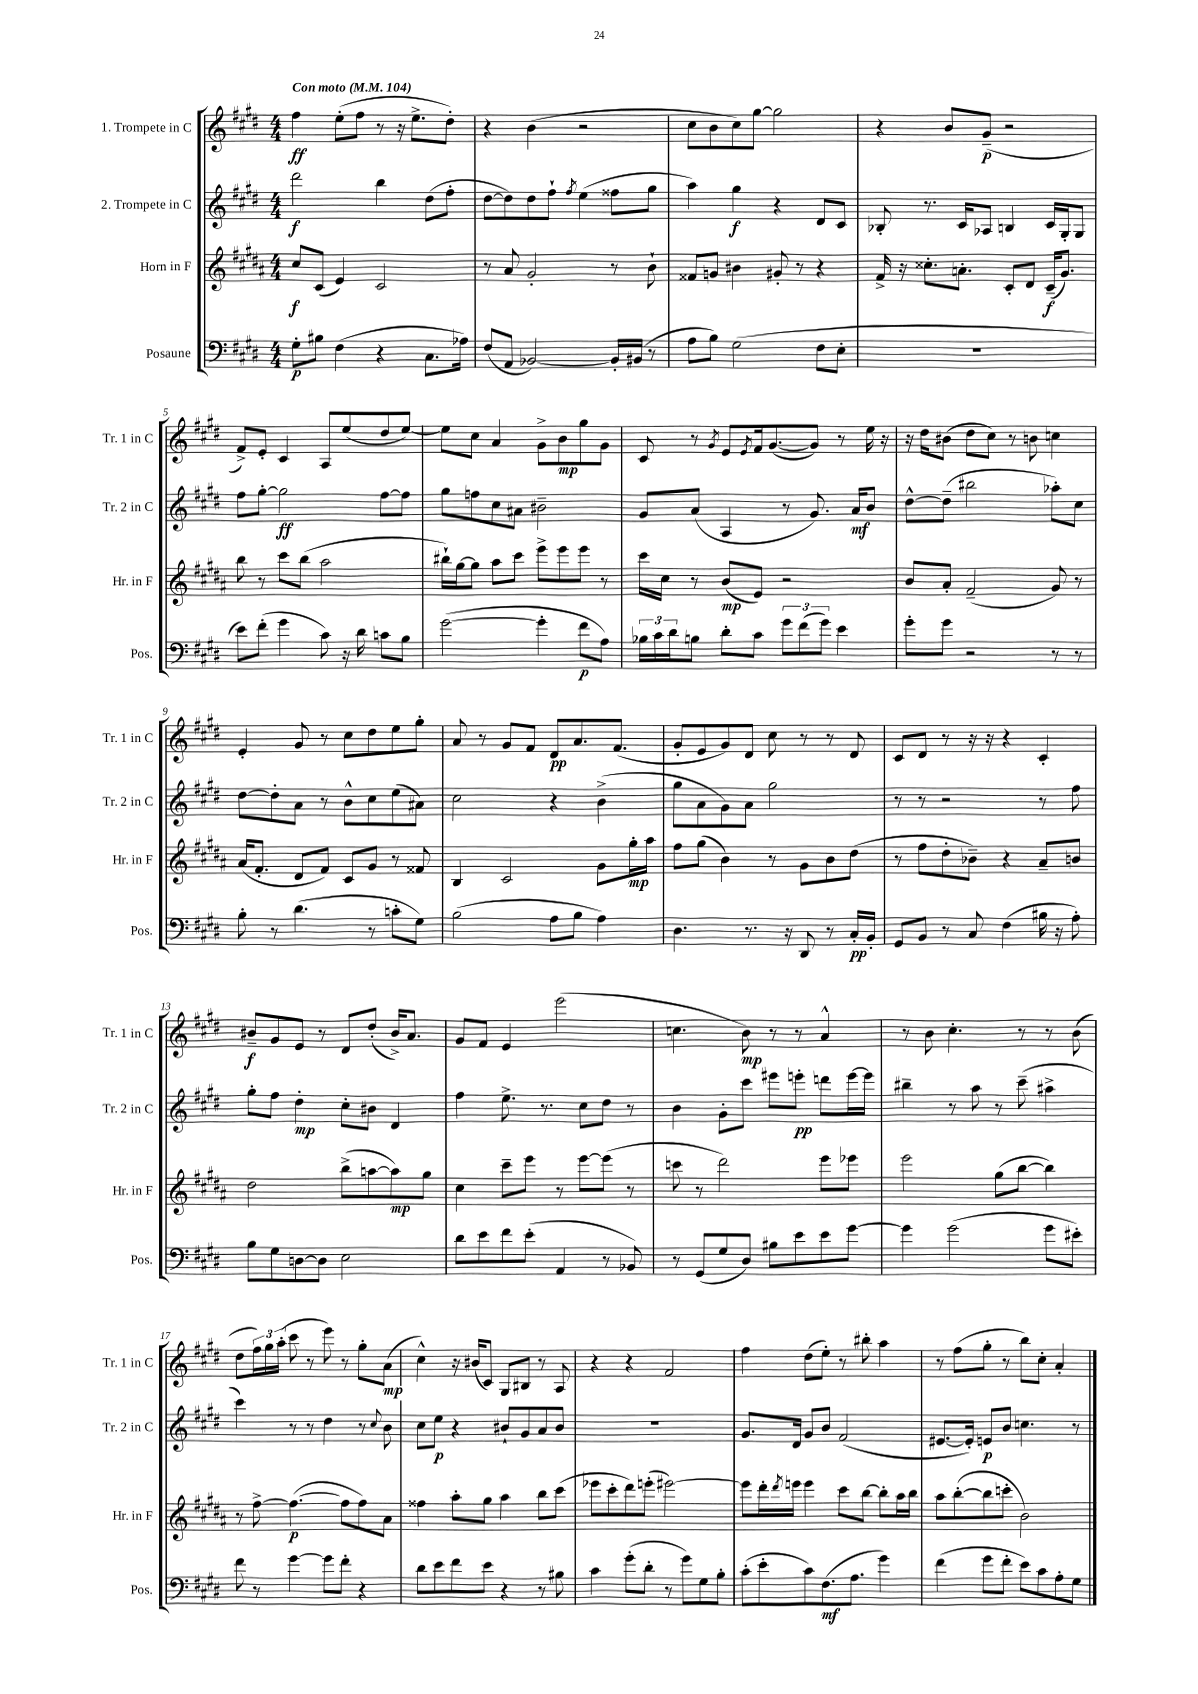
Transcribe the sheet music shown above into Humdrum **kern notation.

**kern	**dynam	**kern	**dynam	**kern	**dynam	**kern	**dynam
*part4	*part4	*part3	*part3	*part2	*part2	*part1	*part1
*staff4	*staff4	*staff3	*staff3	*staff2	*staff2	*staff1	*staff1
*I"Posaune	*	*I"Horn in F	*	*I"2. Trompete in C	*	*I"1. Trompete in C	*
*I'Pos.	*	*I'Hr. in F	*	*I'Tr. 2 in C	*	*I'Tr. 1 in C	*
*clefF4	*	*clefG2	*	*clefG2	*	*clefG2	*
*k[f#c#g#d#]	*	*k[f#c#g#d#a#]	*	*k[f#c#g#d#]	*	*k[f#c#g#d#]	*
*M4/4	*	*M4/4	*	*M4/4	*	*M4/4	*
*MM104	*	*MM104	*	*MM104	*	*MM104	*
=1	=1	=1	=1	=1	=1	=1	=1
!	!	!	!	!	!	!LO:TX:a:B:t=Con moto	!
8G#'\L	p	8cc#/L	f	2ddd#\	f	4ff#\	ff
8B#X\J	.	(8c#/J	.	.	.	.	.
(4F#\	.	4e/)	.	.	.	(8ee'\L	.
.	.	.	.	.	.	8ff#\J	.
4r	.	2c#/	.	4bb\	.	8r	.
.	.	.	.	.	.	16r	.
.	.	.	.	.	.	8.ee^\L	.
8.C#\L	.	.	.	(8dd#\L	.	.	.
.	.	.	.	8ff#'\J	.	8dd#'\J)	.
16A-X\Jk)	.	.	.	.	.	.	.
=2	=2	=2	=2	=2	=2	=2	=2
(8F#/L	.	8r	.	[8dd#\L	.	4r	.
8AA/J	.	8a#/	.	8dd#\])	.	.	.
[2BB-X/)	.	2g#'/	.	8dd#\	.	(4b\	.
.	.	.	.	8ff#`\J	.	.	.
.	.	.	.	8qff#/	.	.	.
.	.	.	.	(4ee\	.	2r	.
16BB-'/LL]	.	8r	.	8ff##X\L	.	.	.
(16BB#X/JJ	.	.	.	.	.	.	.
8r	.	8b`\	.	8gg#\J	.	.	.
=3	=3	=3	=3	=3	=3	=3	=3
8A\L	.	8f##X/L	.	4aa\)	.	8cc#\L	.
8B\J)	.	8gn/J	.	.	.	8b\	.
(2G#\	.	4b#X\	.	4gg#\	f	8cc#\)	.
.	.	.	.	.	.	[8gg#\J	.
.	.	8g#X'/	.	4r	.	2gg#\]	.
.	.	8r	.	.	.	.	.
8F#\L	.	4r	.	8d#/L	.	.	.
8E'\J	.	.	.	8c#/J	.	.	.
=4	=4	=4	=4	=4	=4	=4	=4
1r	.	16f#^/	.	8B-X'/	.	4r	.
.	.	16r	.	.	.	.	.
.	.	8.cc##X'\L	.	8.r	.	.	.
.	.	.	.	.	.	8b/L	.
.	.	8.an'\J	.	16c#/KL	.	.	.
.	.	.	.	8A-X/J	.	(8g#~/J	p
.	.	8c#'/L	.	4Bn/	.	2r	.
.	.	8d#/J	.	.	.	.	.
.	.	(16c#~/KL	f	16c#/LL	.	.	.
.	.	8.g#/J)	.	16G#'/J	.	.	.
.	.	.	.	8G#/J	.	.	.
!!LO:LB:g=z
=5	=5	=5	=5	=5	=5	=5	=5
8e\L)	.	8bb\	.	8ff#\L	.	8f#^/L)	.
(8f#'\J	.	8r	.	[8gg#'\J	.	8e'/J	.
4g#\	.	8ccc#\L	.	2gg#\]	ff	4c#/	.
.	.	(8bb\J	.	.	.	.	.
8c#\)	.	2aa#\	.	.	.	8A/L	.
16r	.	.	.	.	.	(8ee/	.
16d#\	.	.	.	.	.	.	.
8cn\L	.	.	.	[8ff#\L	.	8dd#/	.
8B\J	.	.	.	8ff#\J]	.	[8ee/J)	.
=6	=6	=6	=6	=6	=6	=6	=6
([2g#\	.	16bb#X`\LL)	.	8gg#\L	.	8ee\L]	.
.	.	[16gg#\J	.	.	.	.	.
.	.	8gg#\J]	.	8ffn\	.	8cc#\J	.
.	.	8aa#\L	.	8cc#\	.	4a/	.
.	.	8ccc#\J	.	8a#X\J	.	.	.
4g#'\]	.	8eee^\L	.	2b#X~\	.	8g#^\L	.
.	.	8eee\	.	.	.	8b\	mp
8f#\L	p	8eee\J	.	.	.	8gg#\	.
8A\J)	.	8r	.	.	.	8g#\J	.
=7	=7	=7	=7	=7	=7	=7	=7
24B-X\LL	.	16ccc#\LL	.	8g#/L	.	8c#/	.
24c#\	.	.	.	.	.	.	.
.	.	16cc#\JJ	.	.	.	.	.
24d#\J	.	.	.	.	.	.	.
8Bn\J	.	8r	.	(8a/J	.	8r	.
.	.	.	.	.	.	8qg#/	.
8d#'\L	.	(8b/L	mp	4A/	.	8e/L	.
.	.	.	.	.	.	8qe/	.
8c#\J	.	8e/J)	.	.	.	16f#/k	.
.	.	.	.	.	.	([8.g#/	.
12g#\L	.	2r	.	8r	.	.	.
(12f#\	.	.	.	.	.	.	.
.	.	.	.	8.g#/)	.	8g#/J])	.
12g#\J)	.	.	.	.	.	.	.
4e\	.	.	.	.	.	8r	.
.	.	.	.	16a/KL	mf	.	.
.	.	.	.	8b/J	.	16ee\	.
.	.	.	.	.	.	16r	.
=8	=8	=8	=8	=8	=8	=8	=8
8g#'\L	.	8b/L	.	[8dd#^^\L	.	16r	.
.	.	.	.	.	.	16dd#\KL	.
8g#\J	.	8a#'/J	.	(8dd#~\J]	.	(8b#X\J	.
2r	.	(2f#~/	.	2bb#X\	.	8dd#\L	.
.	.	.	.	.	.	8cc#\J)	.
.	.	.	.	.	.	8r	.
.	.	.	.	.	.	8bn\	.
8r	.	8g#/)	.	8aa-X'\L)	.	4ccn\	.
8r	.	8r	.	8cc#\J	.	.	.
!!LO:LB:g=z
=9	=9	=9	=9	=9	=9	=9	=9
8B'\	.	(16a#/KL	.	[8dd#\L	.	4e'/	.
.	.	8.f#'/J	.	.	.	.	.
8r	.	.	.	8dd#'\]	.	.	.
(4.d#\	.	8d#/L	.	8a\J	.	8g#/	.
.	.	8f#/J)	.	8r	.	8r	.
.	.	8c#/L	.	8b^^\L	.	8cc#\L	.
8r	.	8g#/J	.	8cc#\	.	8dd#\	.
8cn'\L	.	8r	.	(8ee\	.	8ee\	.
8G#\J)	.	8f##X/	.	8a#X\J)	.	8gg#'\J	.
=10	=10	=10	=10	=10	=10	=10	=10
(2B\	.	4B/	.	2cc#\	.	8a/	.
.	.	.	.	.	.	8r	.
.	.	2c#/	.	.	.	8g#/L	.
.	.	.	.	.	.	8f#/J	.
8A\L	.	.	.	4r	.	8d#/L	pp
8B\J	.	.	.	.	.	8.a/	.
4A\)	.	8g#\L	.	(4b^\	.	.	.
.	.	.	.	.	.	(8.f#/J	.
.	.	16gg#'\L	mp	.	.	.	.
.	.	16aa#\JJ	.	.	.	.	.
=11	=11	=11	=11	=11	=11	=11	=11
4.D#\	.	8ff#\L	.	8gg#\L	.	8g#'/L	.
.	.	(8gg#\J	.	8a\	.	8e/	.
.	.	4b\)	.	8g#\)	.	8g#/)	.
8.r	.	.	.	8a\J	.	8d#/J	.
.	.	8r	.	2gg#\	.	8cc#\	.
16r	.	.	.	.	.	.	.
8DD#/	.	8g#\L	.	.	.	8r	.
8r	.	8b\	.	.	.	8r	.
16C#'/LL	pp	(8dd#\J	.	.	.	8d#/	.
16BB'/JJ	.	.	.	.	.	.	.
=12	=12	=12	=12	=12	=12	=12	=12
8GG#/L	.	8r	.	8r	.	8c#/L	.
8BB/J	.	8ff#\L	.	8r	.	8d#/J	.
8r	.	8dd#'\	.	2r	.	8r	.
8C#/	.	8b-X~\J)	.	.	.	16r	.
.	.	.	.	.	.	16r	.
(4F#\	.	4r	.	.	.	4r	.
16B#X\	.	8a#~/L	.	8r	.	4c#'/	.
16r	.	.	.	.	.	.	.
8A'\)	.	8bn/J	.	8ff#\	.	.	.
!!LO:LB:g=z
=13	=13	=13	=13	=13	=13	=13	=13
8B\L	.	2dd#\	.	8gg#'\L	.	8b#X~/L	f
8G#\	.	.	.	8ff#\J	.	8g#/	.
[8Dn\	.	.	.	4dd#'\	mp	8e/J	.
8D\J]	.	.	.	.	.	8r	.
2E\	.	(8bb^\L	.	8cc#'\L	.	8d#/L	.
.	.	[8aan\	.	8b#X\J	.	(8dd#'/J	.
.	.	8aa\])	mp	4d#/	.	16b#^/KL)	.
.	.	.	.	.	.	8.a/J	.
.	.	8gg#\J	.	.	.	.	.
=14	=14	=14	=14	=14	=14	=14	=14
8d#\L	.	4cc#\	.	4ff#\	.	8g#/L	.
8e\	.	.	.	.	.	8f#/J	.
8f#\	.	8ccc#~\L	.	8.ee^\	.	4e/	.
(8e'\J	.	8eee\J	.	.	.	.	.
.	.	.	.	8.r	.	.	.
4AA/	.	8r	.	.	.	(2eee\	.
.	.	[8eee\L	.	8cc#\L	.	.	.
8r	.	(8eee\J]	.	8dd#\J	.	.	.
8BB-X/)	.	8r	.	8r	.	.	.
=15	=15	=15	=15	=15	=15	=15	=15
8r	.	8cccn\	.	4b\	.	4.ccn\	.
(8GG#/L	.	8r	.	.	.	.	.
8G#/	.	2ddd#\)	.	8g#'\L	.	.	.
8D#/J)	.	.	.	8ccc#\J	.	8b\)	mp
8B#X\L	.	.	.	8eee#X\L	.	8r	.
8e\	.	.	.	8eeen'\J	pp	8r	.
8e\	.	8eee\L	.	8dddn\L	.	4a^^/	.
[8g#\J	.	8eee-X\J	.	[16eee\L	.	.	.
.	.	.	.	16eee\JJ]	.	.	.
=16	=16	=16	=16	=16	=16	=16	=16
4g#\]	.	2eee\	.	4bb#X~\	.	8r	.
.	.	.	.	.	.	8b\	.
(2g#\	.	.	.	8r	.	4.cc#'\	.
.	.	.	.	8aa\	.	.	.
.	.	(8gg#\L	.	8r	.	.	.
.	.	[8bb\J	.	(8ccc#~\	.	8r	.
8g#\L	.	4bb\])	.	4aa#X^\	.	8r	.
8e#X'\J)	.	.	.	.	.	(8b\	.
!!LO:LB:g=z
=17	=17	=17	=17	=17	=17	=17	=17
8f#\	.	8r	.	4ccc#\)	.	8dd#\L	.
8r	.	[8ff#^\	.	.	.	24ff#\L)	.
.	.	.	.	.	.	24gg#\	.
.	.	.	.	.	.	(24aa'\JJ	.
[4g#\	.	(4.ff#\_	p	8r	.	8ccc#\	.
.	.	.	.	8r	.	8r	.
8g#\L]	.	.	.	4dd#\	.	8eee\)	.
8f#'\J	.	8ff#\L]	.	.	.	8r	.
4r	.	8ff#\)	.	8r	.	8gg#'\L	.
.	.	.	.	8qqcc#/	.	.	.
.	.	8a#\J	.	8b\	.	(8a\J	mp
=18	=18	=18	=18	=18	=18	=18	=18
8d#\L	.	4ff##X\	.	8cc#\L	.	4cc#^^\)	.
8e\	.	.	.	8ee\J	p	.	.
8f#\	.	8aa#'\L	.	4r	.	16r	.
.	.	.	.	.	.	(16b#X/KL	.
8e\J	.	8gg#\J	.	.	.	8c#/J)	.
4r	.	4aa#\	.	8b#X`/L	.	8G#/L	.
.	.	.	.	8g#/	.	8B#X/J	.
8r	.	8bb\L	.	8a/	.	8r	.
8B#X\	.	(8ccc#\J	.	8b#/J	.	8A/	.
=19	=19	=19	=19	=19	=19	=19	=19
4c#\	.	8eee-X\L	.	1r	.	4r	.
.	.	8ccc#'\	.	.	.	.	.
(8g#'\L	.	8ddd#\)	.	.	.	4r	.
8d#'\J	.	(8eeen'\J	.	.	.	.	.
8r	.	[2eee#X\)	.	.	.	2f#/	.
8g#\L)	.	.	.	.	.	.	.
8G#\	.	.	.	.	.	.	.
8B'\J	.	.	.	.	.	.	.
=20	=20	=20	=20	=20	=20	=20	=20
(8c#'\L	.	8eee#\L]	.	8.g#/L	.	4ff#\	.
8e'\	.	16ddd#'\L	.	.	.	.	.
.	.	8qddd#/	.	.	.	.	.
.	.	16eeen\JJ	.	16d#/Jk	.	.	.
8c#\)	.	4eee\	.	8g#/L	.	(8dd#\L	.
(8.F#\	mf	.	.	8b/J	.	8ee'\J)	.
.	.	8ccc#\L	.	(2f#/	.	8r	.
8.A\J	.	.	.	.	.	.	.
.	.	[8bb\J	.	.	.	8bb#X'\	.
4g#\)	.	8bb'\L]	.	.	.	4aa\	.
.	.	16aa#\L	.	.	.	.	.
.	.	16bb\JJ	.	.	.	.	.
=21	=21	=21	=21	=21	=21	=21	=21
(4f#\	.	8aa#\L	.	[8.e#X/L	.	8r	.
.	.	([8bb'\	.	.	.	(8ff#\L	.
.	.	.	.	16e#'/Jk])	.	.	.
8g#\L	.	8bb\]	.	8en/L	p	8gg#'\J	.
8f#'\J	.	8cccn'\J	.	8b/J	.	8r	.
8e\L)	.	2b\)	.	4.ccn\	.	8bb\L)	.
8c#\	.	.	.	.	.	8cc#'\J	.
8A'\	.	.	.	.	.	4a'/	.
8G#\J	.	.	.	8r	.	.	.
==	==	==	==	==	==	==	==
*-	*-	*-	*-	*-	*-	*-	*-
